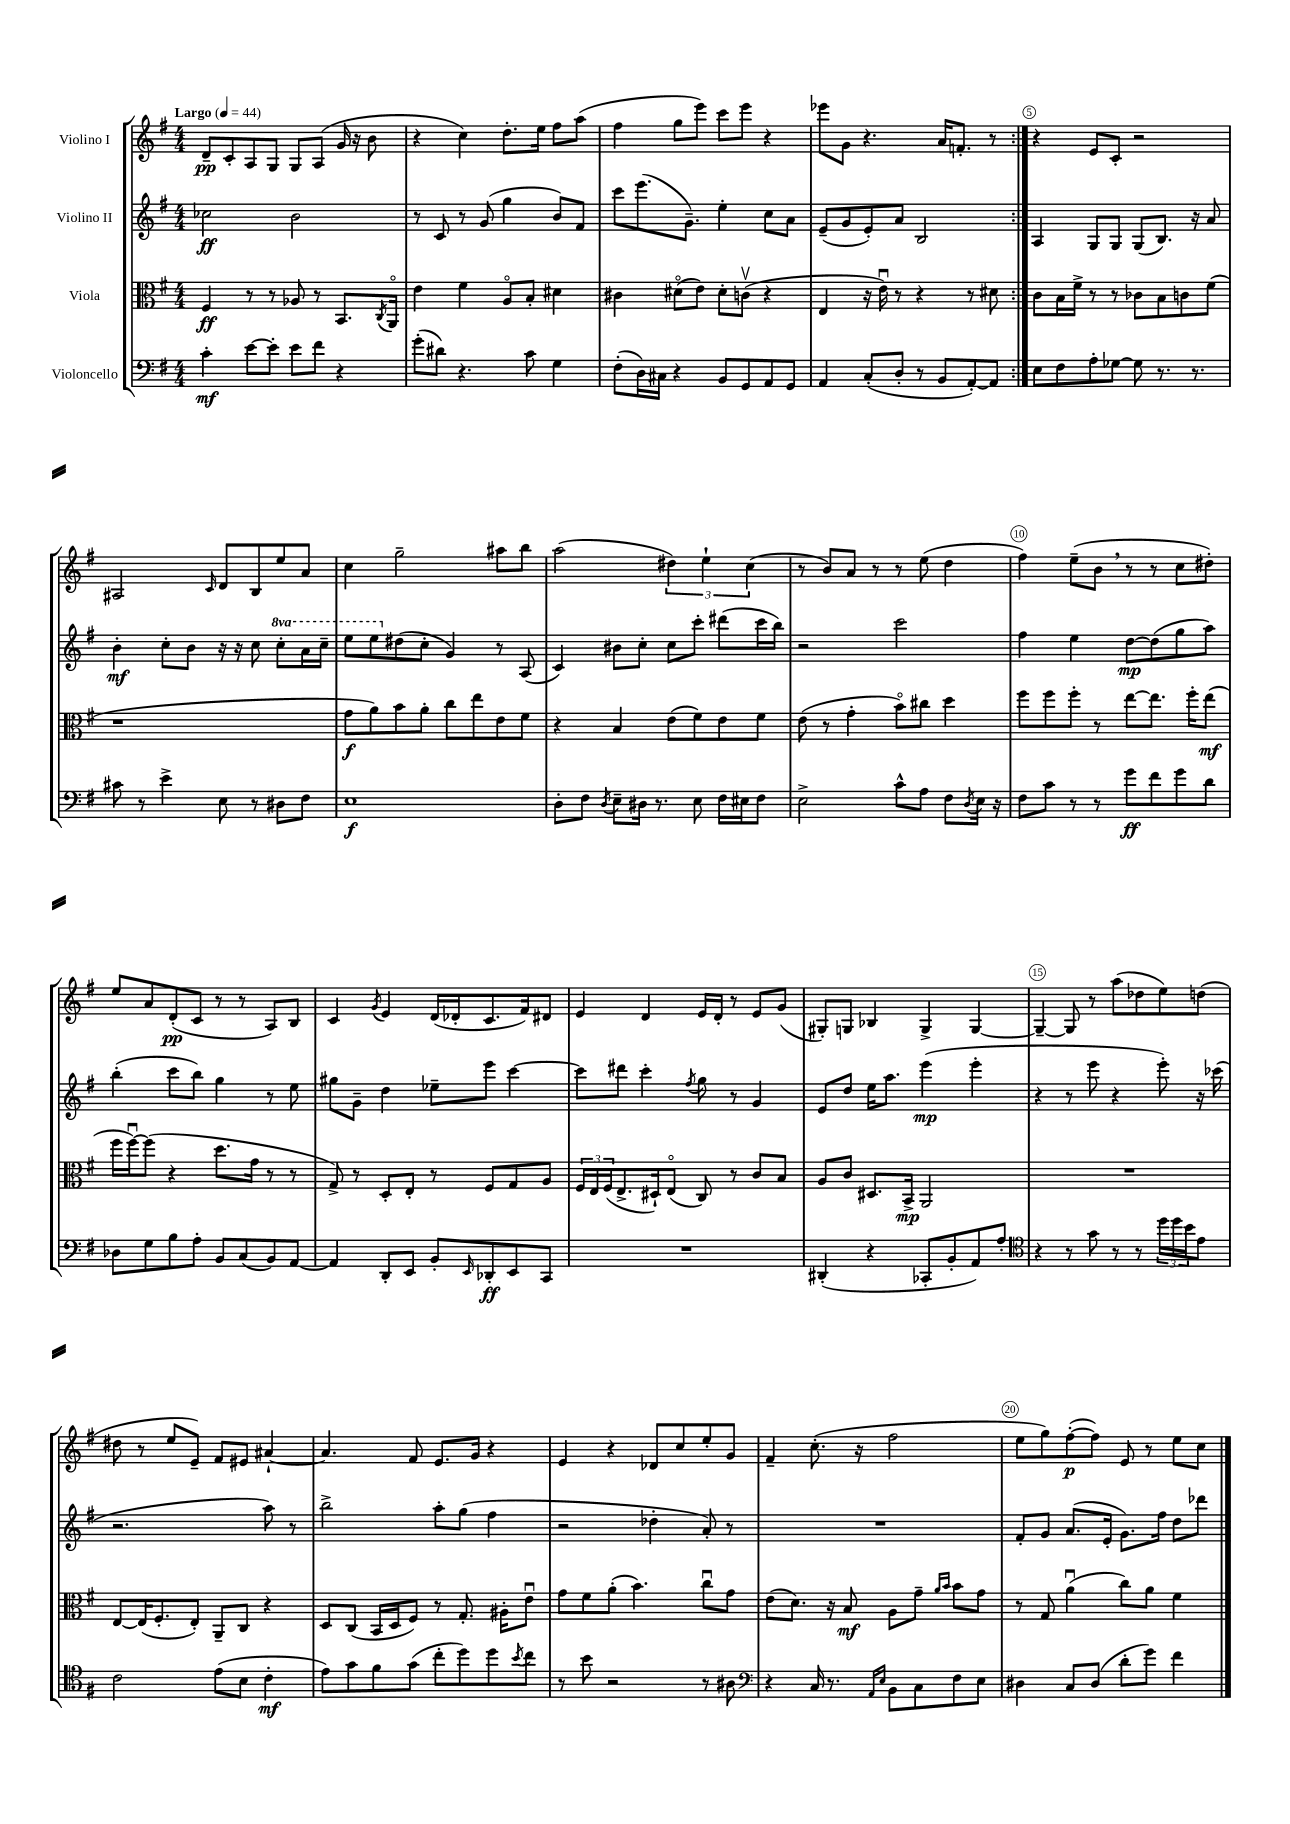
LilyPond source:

<<
\new StaffGroup <<
\new Staff = "s0" \with { instrumentName = "Violino I" } {
    \clef treble \key g \major \numericTimeSignature \time 4/4 \tempo "Largo" 4 = 44
    \repeat volta 2 { d'8--\pp c'8-. a8 g8 g8 a8( g'16 r16 b'8 |
    r4 c''4) d''8.-. e''16 fis''8 a''8( |
    fis''4 g''8 e'''8) c'''8 e'''8 r4 |
    ees'''8 g'8 r4. a'16 f'8.-. r8 | }
    r4 e'8 c'8-. r2 |
    ais2 \grace { c'16 } d'8 b8 e''8 a'8 |
    c''4 g''2-- ais''8 b''8 |
    a''2( \tuplet 3/2 { dis''4) e''4-! c''4( } |
    r8 b'8) a'8 r8 r8 e''8( d''4 |
    fis''4) e''8--( b'8 \breathe r8 r8 c''8 dis''8-.) |
    e''8 a'8 d'8-.\pp( c'8 r8 r8 a8) b8 |
    c'4 \acciaccatura { g'8 } e'4 d'16( des'16-. c'8. fis'16) dis'8 |
    e'4 d'4 e'16 d'16-. r8 e'8 g'8( |
    gis8-.) g8 bes4 g4-> g4~ |
    g4~-- g8 r8 a''8( des''8 e''8) d''8( |
    dis''8 r8 e''8 e'8--) fis'8 eis'8 ais'4~-! |
    ais'4. fis'8 e'8. g'16 r4 |
    e'4 r4 des'8 c''8 e''8-. g'8 |
    fis'4-- c''8.-.( r16 fis''2 |
    e''8 g''8) fis''8~-.\p( fis''8) e'8 r8 e''8 c''8 \bar "|." |
}
\new Staff = "s1" \with { instrumentName = "Violino II" } {
    \clef treble \key g \major \numericTimeSignature \time 4/4 \set Staff.ottavationMarkups = #ottavation-simple-ordinals
    \repeat volta 2 { ces''2\ff b'2 |
    r8 c'8 r8 g'8( g''4 b'8) fis'8 |
    c'''8 e'''8.( g'8.--) e''4-. c''8 a'8 |
    e'8--( g'8 e'8-.) a'8 b2 | }
    a4 g8 g8 g8( b8.) r16 a'8 |
    b'4-.\mf c''8-. b'8 r16 r16 c''8 \ottava #1 c'''8-. a''16 c'''16-- |
    e'''8 e'''8 \ottava #0 dis''8( c''8-. g'4) r8 a8( |
    c'4) bis'8 c''8-. c''8 c'''8-. dis'''8( c'''16 b''16) |
    r2 c'''2 |
    fis''4 e''4 d''8~\mp d''8( g''8 a''8) |
    b''4-.( c'''8 b''8) g''4 r8 e''8 |
    gis''8 g'8-- d''4 ees''8-- e'''8 c'''4~ |
    c'''8 dis'''8 c'''4-. \acciaccatura { fis''8 } g''8 r8 g'4 |
    e'8 d''8 e''16 a''8. e'''4\mp( e'''4-. |
    r4 r8 e'''8 r4 e'''8-.) r16 ces'''16( |
    r2. a''8) r8 |
    b''2-> a''8-. g''8( fis''4 |
    r2 des''4-. a'8-.) r8 |
    R1 |
    fis'8-. g'8 a'8.( e'16-. g'8.) fis''16 d''8 des'''8 \bar "|." |
}
\new Staff = "s2" \with { instrumentName = "Viola" } {
    \clef alto \key g \major \numericTimeSignature \time 4/4
    \repeat volta 2 { fis4\ff r8 r8 aes8 r8 b,8. \acciaccatura { c8 } a,16\flageolet |
    e'4 fis'4 a8\flageolet b8-. dis'4 |
    cis'4 dis'8\flageolet( e'8) dis'8-. c'8\upbow( r4 |
    e4 r16 e'16\downbow) r8 r4 r8 dis'8 | }
    c'8 b16 fis'16-> r8 r8 ces'8 b8 c'8 fis'8( |
    r1 |
    g'8\f a'8) b'8 a'8-. c''8 e''8 e'8 fis'8 |
    r4 b4 e'8( fis'8) e'8 fis'8 |
    e'8( r8 g'4-. b'8\flageolet) cis''8 d''4 |
    fis''8 fis''8 fis''8-. r8 e''8~ e''8. fis''16-. e''8\mf( |
    fis''16 fis''16~\downbow) fis''8( r4 d''8. g'16 r8 r8 |
    g8->) r8 d8-. e8-. r8 fis8 g8 a8 |
    \tuplet 3/2 { fis16 e16 fis16( } e8.-> dis16-!) e8\flageolet( c8) r8 c'8 b8 |
    a8 c'8 dis8. b,16->\mp a,2 |
    R1 |
    e8~ e16( fis8.-. e8-.) a,8-- c8 r4 |
    d8 c8( b,16 d16 fis8) r8 g8.-. ais16-. e'8\downbow |
    g'8 fis'8 a'8-.( b'4.) c''8\downbow g'8 |
    e'8( d'8.) r16 b8\mf a8 g'8-- \grace { a'16 b'16 } b'8 g'8 |
    r8 g8 a'4\downbow( c''8) a'8 fis'4 \bar "|." |
}
\new Staff = "s3" \with { instrumentName = "Violoncello" } {
    \clef bass \key g \major \numericTimeSignature \time 4/4
    \repeat volta 2 { c'4-.\mf e'8~ e'8-. e'8 fis'8 r4 |
    g'8-.( dis'8) r4. c'8 g4 |
    fis8-.( d16) cis16 r4 b,8 g,8 a,8 g,8 |
    a,4 c8-.( d8-. r8 b,8 a,8~-.) a,8 | }
    e8 fis8 a8-. ges8~ ges8 r8. r8. |
    cis'8 r8 e'4-> e8 r8 dis8 fis8 |
    e1\f |
    d8-. fis8 \acciaccatura { d8 } e8-- dis16 r8. e8 fis16 eis16 fis8 |
    e2-> c'8-^ a8 fis8 \acciaccatura { d8 } e16 r16 |
    fis8 c'8 r8 r8 g'8\ff fis'8 g'8 d'8 |
    des8 g8 b8 a8-. b,8 c8( b,8) a,8~ |
    a,4 d,8-. e,8 b,8-. \grace { e,16 } des,8-.\ff e,8 c,8 |
    R1 |
    dis,4-.( r4 ces,8-. b,8-. a,8) a8-. |
    \clef tenor r4 r8 g'8 r8 r8 \tuplet 3/2 { d''16 d''16 b'16 } e'8 |
    c'2 e'8( b8 c'4-.\mf |
    e'8) g'8 fis'8 g'8( c''8-. d''8) d''8 \acciaccatura { b'8 } c''8 |
    r8 b'8 r2 r8 ais8 |
    \clef bass r4 c16 r8. \grace { a,16 e16 } b,8 c8 fis8 e8 |
    dis4 c8 dis8( d'8-. g'8) fis'4 \bar "|." |
}
>>
>>
\layout { \context { \Score \override BarNumber.break-visibility = ##(#f #t #t) barNumberVisibility = #(every-nth-bar-number-visible 5) \override BarNumber.stencil = #(make-stencil-circler 0.1 0.3 ly:text-interface::print) } }
